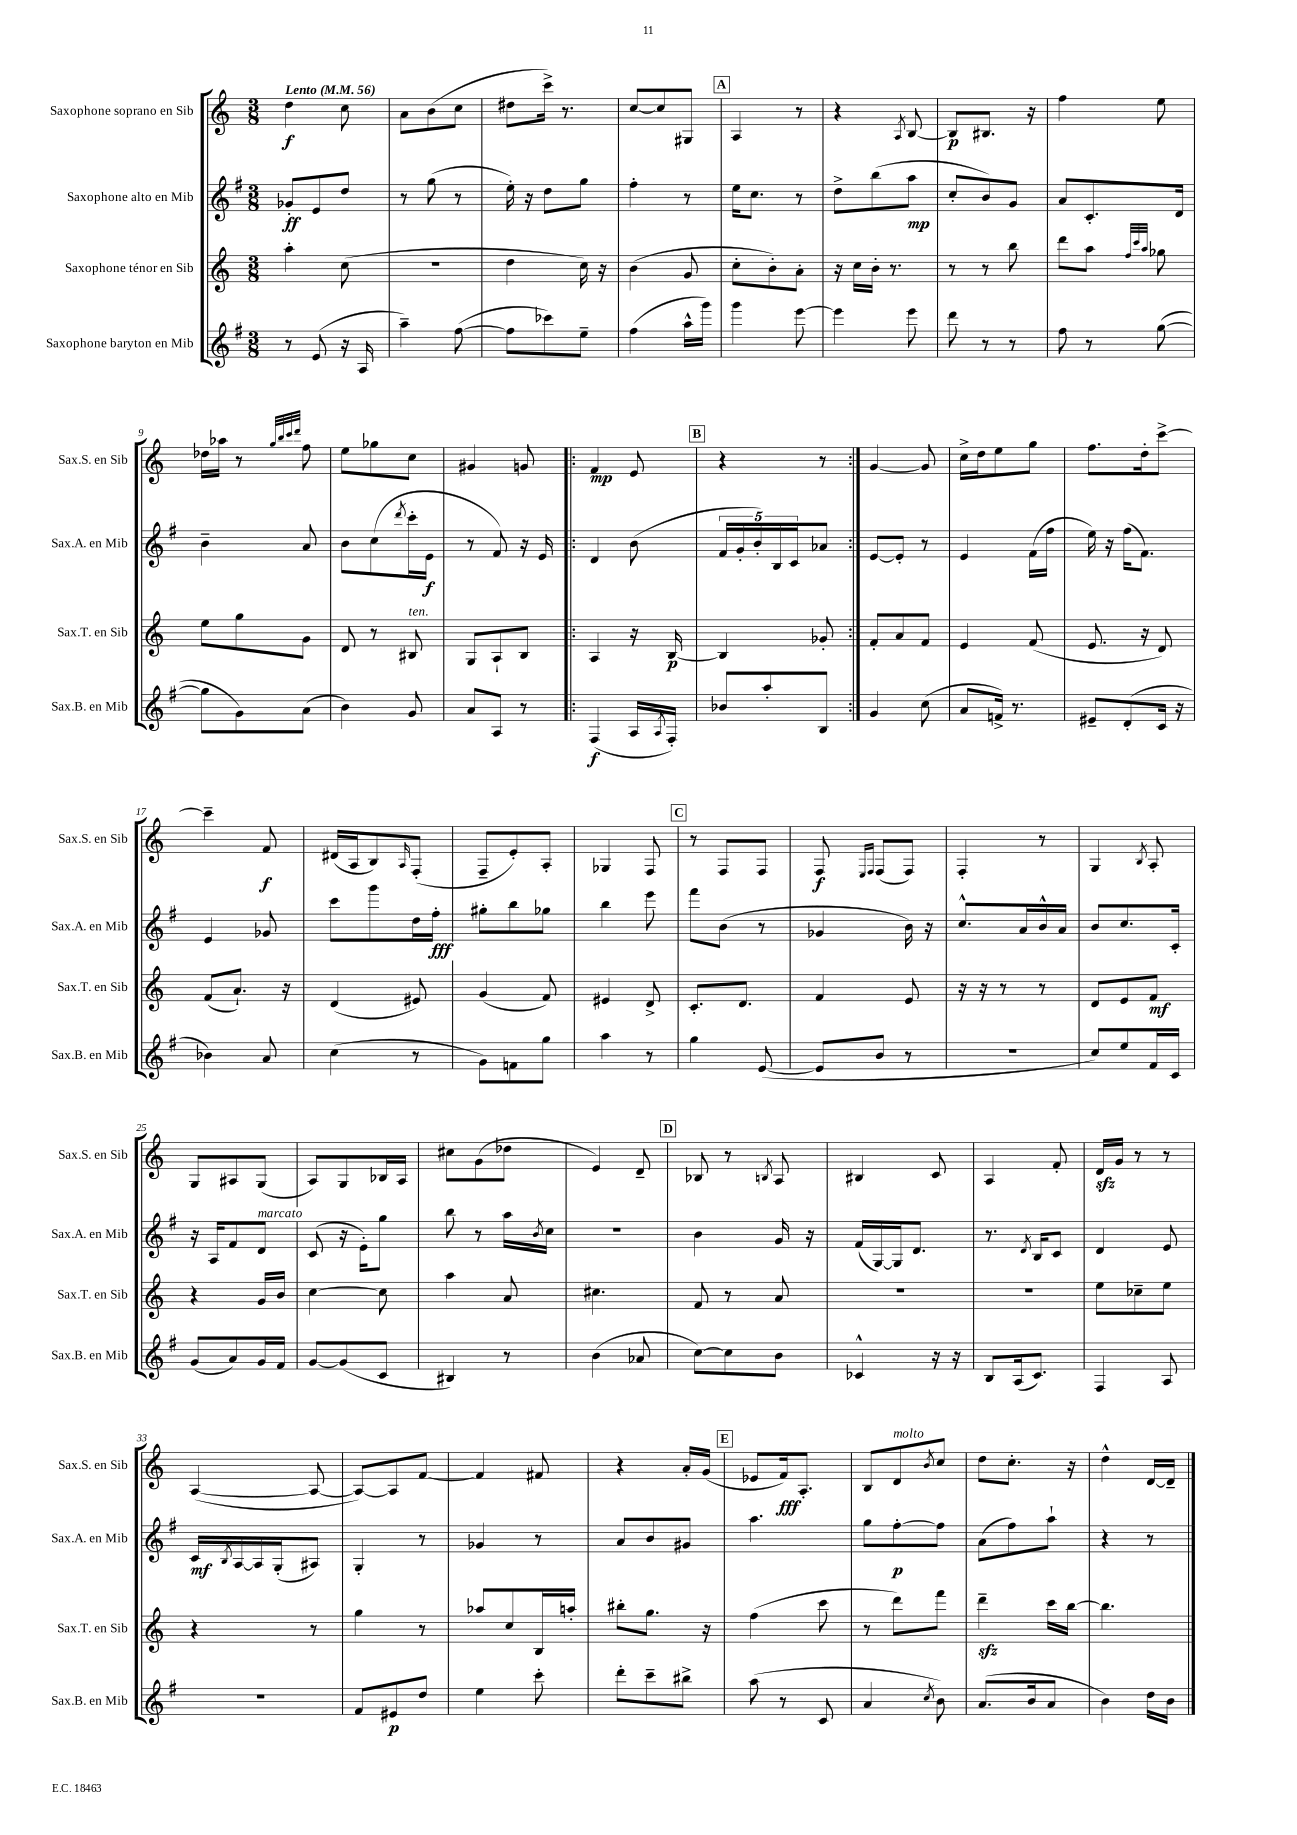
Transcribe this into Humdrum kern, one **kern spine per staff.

**kern	**dynam	**kern	**dynam	**kern	**dynam	**kern	**dynam
*part4	*part4	*part3	*part3	*part2	*part2	*part1	*part1
*staff4	*staff4	*staff3	*staff3	*staff2	*staff2	*staff1	*staff1
*I"Saxophone baryton en Mib	*	*I"Saxophone ténor en Sib	*	*I"Saxophone alto en Mib	*	*I"Saxophone soprano en Sib	*
*I'Sax.B. en Mib	*	*I'Sax.T. en Sib	*	*I'Sax.A. en Mib	*	*I'Sax.S. en Sib	*
*clefG2	*	*clefG2	*	*clefG2	*	*clefG2	*
*k[f#]	*	*k[]	*	*k[f#]	*	*k[]	*
*M3/8	*	*M3/8	*	*M3/8	*	*M3/8	*
*MM56	*	*MM56	*	*MM56	*	*MM56	*
=1	=1	=1	=1	=1	=1	=1	=1
!	!	!	!	!	!	!LO:TX:a:B:t=Lento	!
8r	.	4aa'\	.	8g-X'/L	ff	4dd\	f
(8e/	.	.	.	8e/	.	.	.
16r	.	(8cc\	.	8dd/J	.	8cc\	.
16A/	.	.	.	.	.	.	.
=2	=2	=2	=2	=2	=2	=2	=2
4aa~\)	.	4.r	.	8r	.	8a\L	.
.	.	.	.	(8gg\	.	(8b\	.
([8ff#\	.	.	.	8r	.	8cc\J	.
=3	=3	=3	=3	=3	=3	=3	=3
8ff#\L]	.	4dd\	.	16ee'\)	.	8dd#X\L	.
.	.	.	.	16r	.	.	.
8ccc-X\)	.	.	.	8dd\L	.	16ccc^\Jk)	.
.	.	.	.	.	.	8.r	.
8ee~\J	.	16cc\)	.	8gg\J	.	.	.
.	.	16r	.	.	.	.	.
=4	=4	=4	=4	=4	=4	=4	=4
(4ff#\	.	(4b\	.	4ff#'\	.	[8cc/L	.
.	.	.	.	.	.	8cc/]	.
16aa^^\LL	.	8g/	.	8r	.	8G#X/J	.
16ggg\JJ)	.	.	.	.	.	.	.
!!LO:REH:place=s1:t=A
=5	=5	=5	=5	=5	=5	=5	=5
4ggg\	.	8cc'\L	.	16ee\KL	.	4A/	.
.	.	.	.	8.cc\J	.	.	.
.	.	8b'\)	.	.	.	.	.
[8eee\	.	8a'\J	.	8r	.	8r	.
=6	=6	=6	=6	=6	=6	=6	=6
4eee\]	.	16r	.	8dd^\L	.	4r	.
.	.	16cc\LL	.	.	.	.	.
.	.	16b'\JJ	.	(8bb\	.	.	.
.	.	8.r	.	.	.	.	.
.	.	.	.	.	.	8qA/	.
8eee\	.	.	.	8aa\J	mp	[8B/	.
=7	=7	=7	=7	=7	=7	=7	=7
8ddd\	.	8r	.	8cc'/L	.	8B/L]	p
8r	.	8r	.	8b/)	.	8.B#X/J	.
8r	.	8bb\	.	8g/J	.	.	.
.	.	.	.	.	.	16r	.
=8	=8	=8	=8	=8	=8	=8	=8
8ff#\	.	8ddd\L	.	8a/L	.	4ff\	.
8r	.	8aa\J	.	8.c'/	.	.	.
.	.	32qqff/LLL	.	.	.	.	.
.	.	32qqccc/	.	.	.	.	.
.	.	32qqaa/JJJ	.	.	.	.	.
([8gg\	.	8gg-X\	.	.	.	8ee\	.
.	.	.	.	16d/Jk	.	.	.
!!LO:LB:g=z
=9	=9	=9	=9	=9	=9	=9	=9
8gg\L]	.	8ee\L	.	4b~\	.	16dd-X\LL	.
.	.	.	.	.	.	16aa-X\JJ	.
8g\)	.	8gg\	.	.	.	8r	.
.	.	.	.	.	.	32qqgg/LLL	.
.	.	.	.	.	.	32qqbb/	.
.	.	.	.	.	.	32qqccc/	.
.	.	.	.	.	.	32qqddd/JJJ	.
(8a\J	.	8g\J	.	8a/	.	8ff\	.
=10	=10	=10	=10	=10	=10	=10	=10
4b\)	.	8d/	.	8b\L	.	8ee\L	.
.	.	8r	.	(8cc\	.	8gg-X\	.
.	.	.	.	8qddd/	.	.	.
!	!	!LO:TX:a:i:t=ten.	!	!	!	!	!
8g/	.	8B#X/	.	16ccc'\L	.	8cc\J	.
.	.	.	.	16e\JJ	f	.	.
=11	=11	=11	=11	=11	=11	=11	=11
8a/L	.	8G/L	.	8r	.	4g#X/	.
8A/J	.	8A`/	.	8f#/)	.	.	.
8r	.	8B/J	.	16r	.	8gn/	.
.	.	.	.	16e/	.	.	.
=12!|:	=12!|:	=12!|:	=12!|:	=12!|:	=12!|:	=12!|:	=12!|:
(4F#/	f	4A/	.	4d/	.	4f/	mp
16A/LL	.	16r	.	(8b\	.	8e/	.
8qA/	.	.	.	.	.	.	.
16F#'/JJ)	.	[16B/	p	.	.	.	.
!!LO:REH:place=s1:t=B
=13	=13	=13	=13	=13	=13	=13	=13
8b-X/L	.	4B/]	.	20f#/LL	.	4r	.
.	.	.	.	20g'/	.	.	.
.	.	.	.	20b'/)	.	.	.
8aa'/	.	.	.	.	.	.	.
.	.	.	.	20B/	.	.	.
.	.	.	.	20c/J	.	.	.
8B/J	.	8g-X'/	.	8a-X/J	.	8r	.
=14:|!	=14:|!	=14:|!	=14:|!	=14:|!	=14:|!	=14:|!	=14:|!
4g/	.	8f'/L	.	[8e/L	.	[4g/	.
.	.	8a/	.	8e'/J]	.	.	.
(8cc\	.	8f/J	.	8r	.	8g/]	.
=15	=15	=15	=15	=15	=15	=15	=15
8a/L	.	4e/	.	4e/	.	16cc^\LL	.
.	.	.	.	.	.	16dd\J	.
16fn^/Jk)	.	.	.	.	.	8ee\	.
8.r	.	.	.	.	.	.	.
.	.	(8f/	.	(16f#\LL	.	8gg\J	.
.	.	.	.	16ff#\JJ	.	.	.
=16	=16	=16	=16	=16	=16	=16	=16
8e#X~/L	.	8.e/	.	16ee\)	.	8.ff\L	.
.	.	.	.	16r	.	.	.
(8d'/	.	.	.	(16ff#\KL	.	.	.
.	.	16r	.	8.f#\J)	.	16dd'\k	.
16c/Jk	.	8d/)	.	.	.	[8ccc^\J	.
16r	.	.	.	.	.	.	.
!!LO:LB:g=z
=17	=17	=17	=17	=17	=17	=17	=17
4b-X\)	.	(8f/L	.	4e/	.	4ccc~\]	.
.	.	8.a`/J)	.	.	.	.	.
8a/	.	.	.	8g-X/	.	8f/	f
.	.	16r	.	.	.	.	.
=18	=18	=18	=18	=18	=18	=18	=18
(4cc\	.	(4d/	.	8ccc\L	.	(16d#X/LL	.
.	.	.	.	.	.	16A/J	.
.	.	.	.	8ggg\	.	8B/)	.
.	.	.	.	.	.	16qqA/	.
8r	.	8e#X/)	.	16dd\L	.	(8F'/J	.
.	.	.	.	16ff#'\JJ	fff	.	.
=19	=19	=19	=19	=19	=19	=19	=19
8g\L)	.	(4g/	.	8gg#X'\L	.	8F~/L	.
8fn\	.	.	.	8bb\	.	8e'/)	.
8gg\J	.	8f/)	.	8gg-X\J	.	8A'/J	.
=20	=20	=20	=20	=20	=20	=20	=20
4aa\	.	4e#X/	.	4bb\	.	4G-X/	.
8r	.	8d^/	.	8eee\	.	8F/	.
!!LO:REH:place=s1:t=C
=21	=21	=21	=21	=21	=21	=21	=21
4gg\	.	8.c'/L	.	8fff#\L	.	8r	.
.	.	.	.	(8b\J	.	8F/L	.
.	.	8.d/J	.	.	.	.	.
([8e/	.	.	.	8r	.	8F/J	.
=22	=22	=22	=22	=22	=22	=22	=22
8e/L]	.	4f/	.	4g-X/	.	8F/	f
.	.	.	.	.	.	16qqE/LL	.
.	.	.	.	.	.	16qqF/JJ	.
8b/J	.	.	.	.	.	(8F/L	.
8r	.	8e/	.	16b\)	.	8F/J)	.
.	.	.	.	16r	.	.	.
=23	=23	=23	=23	=23	=23	=23	=23
4.r	.	16r	.	8.cc^^/L	.	4F'/	.
.	.	16r	.	.	.	.	.
.	.	8r	.	.	.	.	.
.	.	.	.	16a/L	.	.	.
.	.	8r	.	16b^^/	.	8r	.
.	.	.	.	16a/JJ	.	.	.
=24	=24	=24	=24	=24	=24	=24	=24
8cc/L)	.	8d/L	.	8b/L	.	4G/	.
8ee/	.	8e/	.	8.cc/	.	.	.
.	.	.	.	.	.	8qB/	.
16f#/L	.	8f/J	mf	.	.	8A'/	.
16c/JJ	.	.	.	16c'/Jk	.	.	.
!!LO:LB:g=z
=25	=25	=25	=25	=25	=25	=25	=25
(8g/L	.	4r	.	16r	.	8G/L	.
.	.	.	.	16A/KL	.	.	.
8a/)	.	.	.	8f#/	.	8A#X/	.
!	!	!	!	!LO:TX:a:i:t=marcato	!	!	!
16g/L	.	16g/LL	.	8d/J	.	(8G/J	.
16f#/JJ	.	16b/JJ	.	.	.	.	.
=26	=26	=26	=26	=26	=26	=26	=26
[8g/L	.	[4cc\	.	(8c/	.	8A/L)	.
(8g/]	.	.	.	16r	.	8G/	.
.	.	.	.	16e'\KL)	.	.	.
8c/J	.	8cc\]	.	8gg\J	.	16B-X/L	.
.	.	.	.	.	.	16A/JJ	.
=27	=27	=27	=27	=27	=27	=27	=27
4B#X/)	.	4aa\	.	8bb\	.	8cc#X\L	.
.	.	.	.	8r	.	(8g\	.
8r	.	8a/	.	16aa\LL	.	8dd-X\J	.
.	.	.	.	8qb/	.	.	.
.	.	.	.	16cc\JJ	.	.	.
=28	=28	=28	=28	=28	=28	=28	=28
(4b\	.	4.cc#X\	.	4.r	.	4e/)	.
8a-X/	.	.	.	.	.	8d~/	.
!!LO:REH:place=s1:t=D
=29	=29	=29	=29	=29	=29	=29	=29
[8cc\L)	.	8f/	.	4b\	.	8B-X/	.
8cc\]	.	8r	.	.	.	8r	.
.	.	.	.	.	.	8qBn/	.
8b\J	.	8a/	.	16g/	.	8A/	.
.	.	.	.	16r	.	.	.
=30	=30	=30	=30	=30	=30	=30	=30
4c-X^^/	.	4.r	.	(16f#/LL	.	4B#X/	.
.	.	.	.	[16G/)	.	.	.
.	.	.	.	16G/J]	.	.	.
.	.	.	.	8.d/J	.	.	.
16r	.	.	.	.	.	8c/	.
16r	.	.	.	.	.	.	.
=31	=31	=31	=31	=31	=31	=31	=31
8B/L	.	4.r	.	8.r	.	4A/	.
(16A/k	.	.	.	.	.	.	.
.	.	.	.	8qd/	.	.	.
8.c/J)	.	.	.	16B/KL	.	.	.
.	.	.	.	8c/J	.	8f'/	.
=32	=32	=32	=32	=32	=32	=32	=32
4F#/	.	8ee\L	.	4d/	.	16dzz/LL	.
.	.	.	.	.	.	16g/JJ	.
.	.	8cc-X~\	.	.	.	8r	.
8A/	.	8ee\J	.	8e/	.	8r	.
!!LO:LB:g=z
=33	=33	=33	=33	=33	=33	=33	=33
4.r	.	4r	.	16c/LL	mf	([4A/	.
.	.	.	.	8qB/	.	.	.
.	.	.	.	[16A/	.	.	.
.	.	.	.	16A/]	.	.	.
.	.	.	.	(16G'/J	.	.	.
.	.	8r	.	8A#X/J)	.	8A/_	.
=34	=34	=34	=34	=34	=34	=34	=34
8f#/L	.	4gg\	.	4G'/	.	8A/L_)	.
8e#X/	p	.	.	.	.	8A/]	.
8dd/J	.	8r	.	8r	.	[8f/J	.
=35	=35	=35	=35	=35	=35	=35	=35
4ee\	.	8aa-X/L	.	4g-X/	.	4f/]	.
.	.	8cc/	.	.	.	.	.
8ccc'\	.	16B/L	.	8r	.	8f#X/	.
.	.	16aan'/JJ	.	.	.	.	.
=36	=36	=36	=36	=36	=36	=36	=36
8ddd'\L	.	8bb#X'\L	.	8a/L	.	4r	.
8ccc~\	.	8.gg\J	.	8b/	.	.	.
8bb#X^\J	.	.	.	8g#X/J	.	16a'/LL	.
.	.	16r	.	.	.	(16g/JJ	.
!!LO:REH:place=s1:t=E
=37	=37	=37	=37	=37	=37	=37	=37
(8aa\	.	(4ff\	.	4.aa\	.	8e-X/L	.
8r	.	.	.	.	.	16f/k)	fff
.	.	.	.	.	.	8.A'/J	.
8c/	.	8ccc\	.	.	.	.	.
=38	=38	=38	=38	=38	=38	=38	=38
4a/	.	8r	.	8gg\L	.	8B/L	.
!	!	!	!	!	!	!LO:TX:a:i:t=molto	!
.	.	8ddd\L)	.	[8ff#'\	p	8d/	.
8qcc/	.	.	.	.	.	8qb/	.
8b\)	.	8fff\J	.	8ff#\J]	.	8cc/J	.
=39	=39	=39	=39	=39	=39	=39	=39
(8.a/L	.	4dddzz~\	.	(8a\L	.	8dd\L	.
.	.	.	.	8ff#\)	.	8.cc'\J	.
16b/k	.	.	.	.	.	.	.
8a/J	.	16ccc\LL	.	8aa`\J	.	.	.
.	.	[16bb\JJ	.	.	.	16r	.
=40	=40	=40	=40	=40	=40	=40	=40
4b\)	.	4.bb\]	.	4r	.	4dd^^\	.
16dd\LL	.	.	.	8r	.	[16d/LL	.
16b\JJ	.	.	.	.	.	16d~/JJ]	.
==	==	==	==	==	==	==	==
*-	*-	*-	*-	*-	*-	*-	*-
